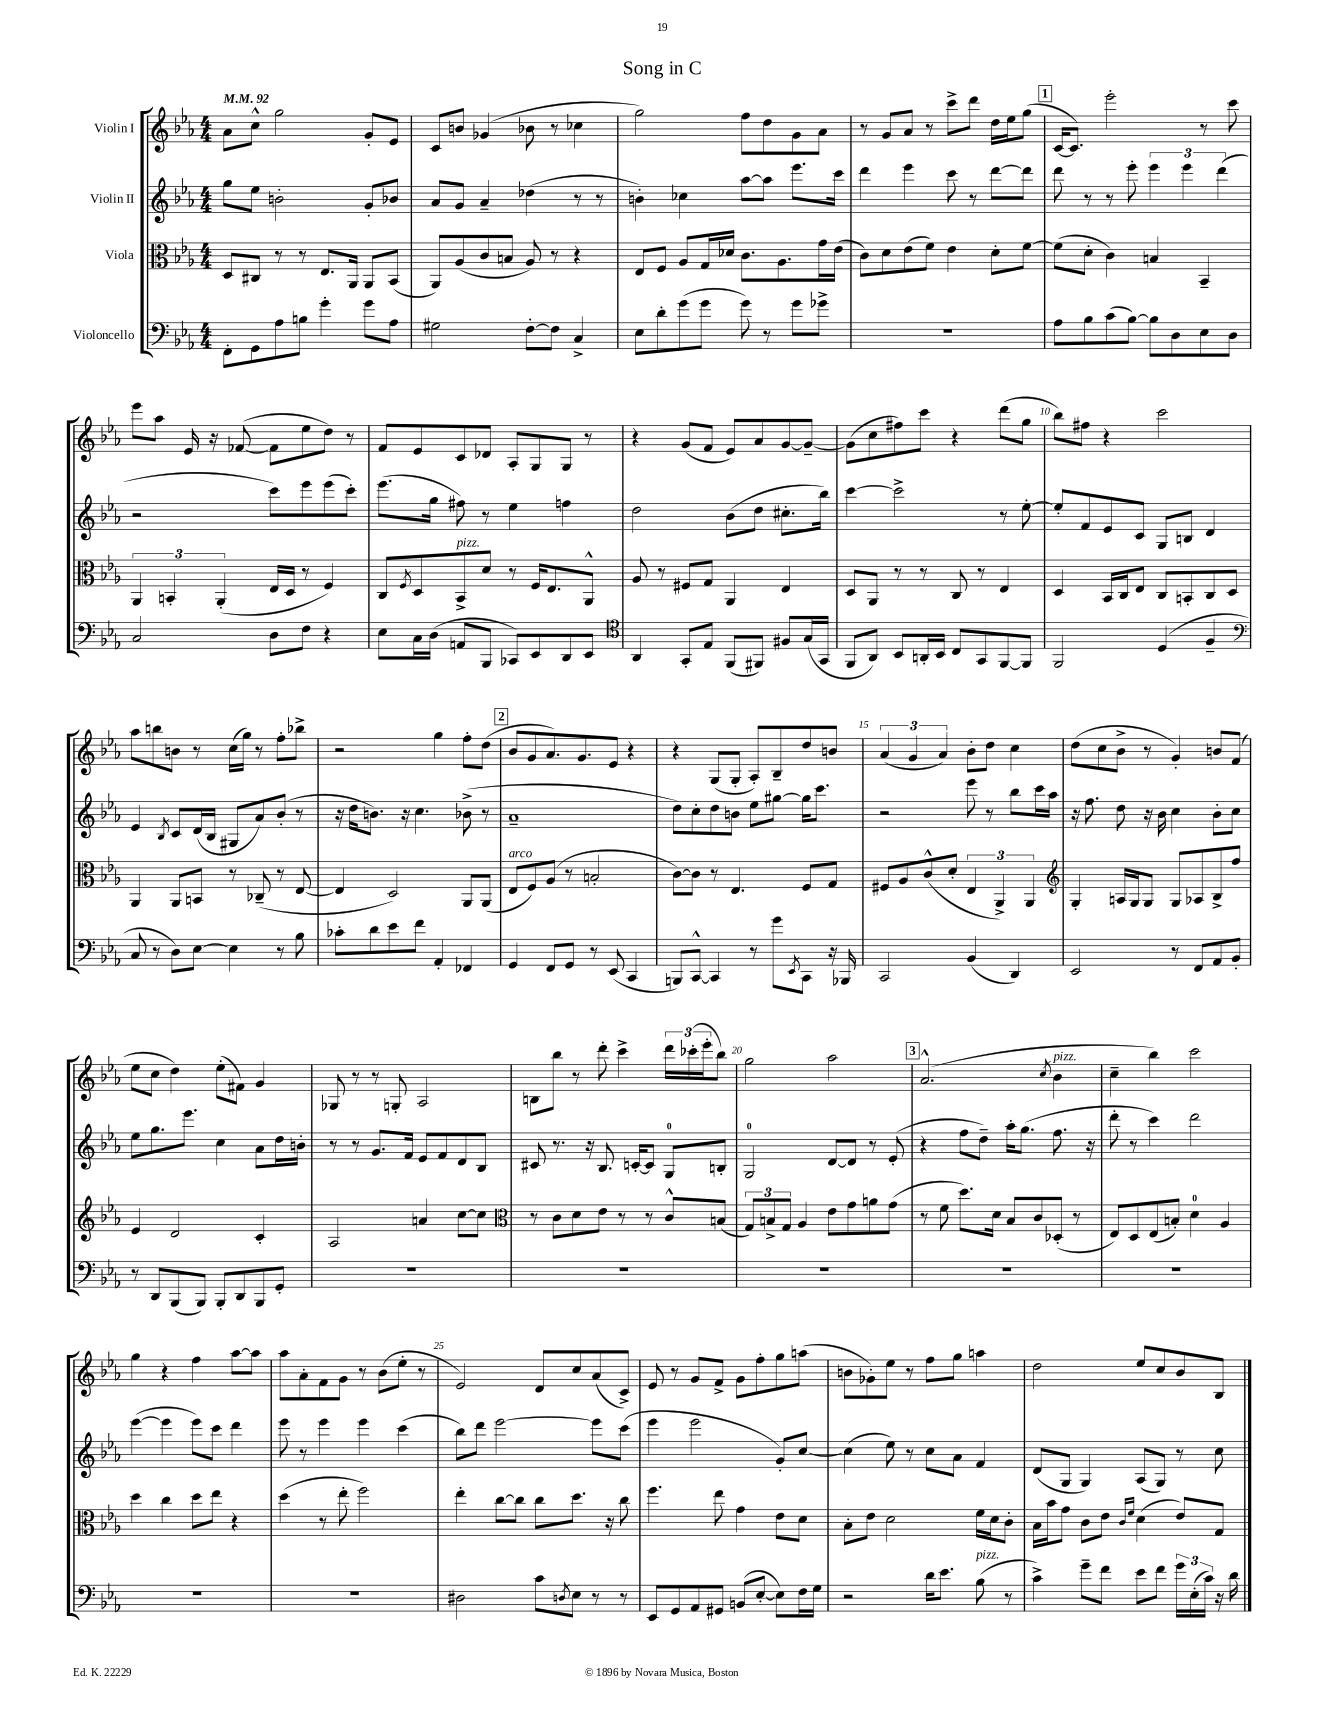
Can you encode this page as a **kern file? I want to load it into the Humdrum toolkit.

**kern	**kern	**kern	**kern
*part4	*part3	*part2	*part1
*staff4	*staff3	*staff2	*staff1
*I"Violoncello	*I"Viola	*I"Violin II	*I"Violin I
*clefF4	*clefC3	*clefG2	*clefG2
*k[b-e-a-]	*k[b-e-a-]	*k[b-e-a-]	*k[b-e-a-]
*M4/4	*M4/4	*M4/4	*M4/4
*MM92	*MM92	*MM92	*MM92
=1	=1	=1	=1
8FF'\L	8D/L	8gg\L	8a-\L
8GG\	8C#X/J	8ee-\J	8cc^^\J
8A-\	8r	2bn'\	2gg\
8Bn\J	8r	.	.
4g'\	8.E-/L	.	.
.	16AA-/Jk	.	.
8g\L	8AA-/L	8g'/L	8g'/L
8A-\J	(8BB-/J	8b-X/J	8e-/J
=2	=2	=2	=2
2G#X\	8AA-/L)	8a-/L	8c/L
.	(8A-/	8g/J	8bn/J
.	8c/	4a-~/	(4g-X/
.	8Bn/J	.	.
[8F'\L	8A-/)	(4dd-X\	8b-X\
8F\J]	8r	.	8r
4C^/	4r	8r	4cc-X\
.	.	8r	.
=3	=3	=3	=3
8E-\L	8E-/L	4bn'\)	2gg\)
8d'\	8F/J	.	.
(8g\	8A-/L	4cc-X\	.
8g\J	16G/L	.	.
.	16d-X/JJ	.	.
8g\)	8.c\L	[8aa-\L	8ff\L
8r	.	8aa-\J]	8dd\
.	8.A-\	.	.
8g\L	.	8.eee-\L	8g\
8g-X^\J	16g\L	.	8a-\J
.	(16e-\JJ	16ccc\Jk	.
=4	=4	=4	=4
1r	8c\L)	4ddd\	8r
.	8d\	.	8g/L
.	(8e-\	4eee-\	8a-/J
.	8f\J)	.	8r
.	4e-\	8ccc\	8ccc^\L
.	.	8r	8ddd\J
.	8d'\L	[8ddd\L	16dd\LL
.	.	.	16ee-\J
.	[8f\J	8ddd\J]	(8gg\J
!!LO:REH:place=s1:t=1
=5	=5	=5	=5
8A-\L	(8f\L]	8ddd\	[16c/KL
.	.	.	8.c/J])
8B-\	8d'\J	8r	.
(8c\	4c\)	8r	2eee-'\
[8B-\J)	.	8eee-'\	.
8B-\L]	4Bn/	6eee-\	.
8D\	.	.	.
.	.	6eee-\	.
8E-\	4BB-~/	.	8r
.	.	(6ddd\	.
8D\J	.	.	8ccc\
!!LO:LB:g=z
=6	=6	=6	=6
2C/	6AA-/	2r	8eee-\L
.	.	.	8aa-\J
.	6BBn'/	.	.
.	.	.	16e-/
.	.	.	16r
.	(6AA-'/	.	.
.	.	.	([8f-X/
8D\L	16E-/LL	8ccc\L)	8f-\L]
.	16D/JJ	.	.
8F\J	8r	8eee-\	8ee-\
4r	4F/)	(8eee-\	8dd\J)
.	.	8ccc'\J)	8r
=7	=7	=7	=7
8E-\L	8C/L	(8.eee-\L	8f/L
.	8qF/	.	.
16C\L	8D/	.	8e-/
(16D\JJ	.	16gg\Jk	.
!	!LO:TX:a:i:t=pizz.	!	!
8AAn/L	8BB-^/	8ff#X\)	8c/
8BBB-/J	8d/J	8r	8d-X/J
8CC-X/L)	8r	4ee-\	8A-'/L
8EE-/	16F/KL	.	8G/
.	8.E-/	.	.
8DD/	.	4ffn\	8G/J
8EE-/J	8AA-^^/J	.	8r
=8	=8	=8	=8
*clefC4	*	*	*
4AA-/	8A-/	2dd\	4r
.	8r	.	.
8GG'/L	8F#X/L	.	(8g/L
8E-/J	8G/J	.	8f/J
(8FF/L	4AA-/	(8b-\L	8e-/L)
8FF#X/J)	.	8dd\J	8a-/
8F#X/L	4E-/	8.cc#X'\L	[8g/
(16G/L	.	.	8g~/J_
16GG/JJ	.	16bb-\Jk)	.
=9	=9	=9	=9
8FF/L	8D/L	[4ccc\	(8g\L]
8AA-/J)	8AA-/J	.	8cc\
8BB-/L	8r	2ccc^\]	8ff#X\)
16AAn'/L	8r	.	8ccc\J
16BB-/JJ	.	.	.
8C/L	8C/	.	4r
8GG/	8r	.	.
[8FF/	4E-/	8r	(8ddd\L
8FF/J]	.	[8ee-'\	8gg\J
=10	=10	=10	=10
2FF/	4D/	8ee-'/L]	8bb-\L)
.	.	8f/	8ff#X\J
.	16BB-/LL	8e-/	4r
.	16C/J	.	.
.	8E-/J	8c/J	.
(4D/	8C/L	8G/L	2ccc\
.	8BBn'/	8Bn/J	.
4F~/	8C/	4d/	.
.	8D/J	.	.
!!LO:LB:g=z
=11	=11	=11	=11
*clefF4	*	*	*
8C/	4AA-/	4e-/	8aa-\L
8r	.	.	8bbn\
.	.	8qB-/	.
8D\L)	8AA-/L	8c/L	8bn\J
[8E-\J	8BBn/J	(16d/L	8r
.	.	16B-/JJ	.
4E-\]	8r	8G#X/L	(16cc\LL
.	.	.	16gg\JJ)
.	(8C-X~/	8a-/)	8r
8r	8r	(8b-'/J	8ff'\L
8B-\	[8E-/	8r	8bb-X^\J
=12	=12	=12	=12
8c-X'\L	4E-/]	16r	2r
.	.	16dd\KL	.
8d\	.	8.bn\J)	.
8e-\	2D/)	.	.
.	.	16r	.
8f\J	.	4.cc\	.
4AA-'/	.	.	4gg\
4FF-X/	8AA-/L	(8b-X^\	8ff'\L
.	(8AA-/J	8r	(8dd\J
!!LO:REH:place=s1:t=2
=13	=13	=13	=13
!	!LO:TX:a:i:t=arco	!	!
4GG/	8E-/L	1a-~	8b-/L
.	8F/)	.	8g/
8FF/L	(8A-/J	.	8.a-/)
8GG/J	8r	.	.
.	.	.	8.g/
8r	2Bn'/	.	.
(8EE-/	.	.	8e-/J
4CC/	.	.	4r
=14	=14	=14	=14
8BBBn/L)	[8c\L)	8dd\L)	4r
[8CC^^/J	8c\J]	8cc'\	.
4CC/]	8r	8dd\	(8G/L
.	4.E-/	8bn\J	8G'/J
8r	.	8ee-\L	8A-'/L)
8g\L	.	[8gg#X\J	8B-~/
8qEE-/	.	.	.
8CC\J	8F/L	16gg#\KL]	8dd/
.	.	8.ccc\J	.
16r	8G/J	.	8bn/J
16BBB-X/	.	.	.
=15	=15	=15	=15
2CC/	8F#X/L	2r	(6a-/
.	8A-/	.	.
.	.	.	6g/
.	(8c^^/	.	.
.	.	.	6a-/)
.	8d'/J	.	.
(4BB-/	6E-/	8eee-\	8b-'\L
.	.	8r	8dd\J
.	6AA-^/)	.	.
4DD/)	.	8bb-\L	4cc\
.	6AA-/	.	.
.	.	16ccc\L	.
.	.	16aa-\JJ	.
=16	=16	=16	=16
*	*clefG2	*	*
2EE-/	4G'/	16r	(8dd\L
.	.	8.ff\	.
.	.	.	8cc\
.	16An/LL	8dd\	8b-^\J
.	16G/J	.	.
.	8G/J	16r	8r
.	.	16b-\	.
8r	8G/L	4cc\	4g'/)
8FF/L	8A-X/	.	.
8AA-/	8B-^/	8b-'\L	8bn/L
8BB-'/J	8ff/J	8cc\J	(8f/J
!!LO:LB:g=z
=17	=17	=17	=17
8r	4e-/	8ee-\L	8ee-\L
8DD/L	.	8.gg\	8cc\J
(8BBB-/	2d/	.	4dd\)
.	.	8.eee-\J	.
8BBB-/J)	.	.	.
8BBB-'/L	.	4cc\	(8ee-'\L
8DD/	.	.	8f#X\J)
8BBB-/	4c'/	8a-\L	4g/
8GG'/J	.	16dd\L	.
.	.	16bn'\JJ	.
=18	=18	=18	=18
1r	2A-/	8r	8G-X/
.	.	8r	8r
.	.	8.g/L	8r
.	.	.	8Gn'/
.	.	16f/Jk	.
.	4an/	8e-/L	2A-/
.	.	8f/	.
.	[8cc\L	8d/	.
.	8cc\J]	8B-/J	.
=19	=19	=19	=19
*	*clefC3	*	*
1r	8r	8c#X/	8Bn\L
.	8c\L	8.r	8bb-\J
.	8d\	.	8r
.	.	16r	.
.	8e-\J	8.B-/	8ddd'\
.	8r	.	4ccc^\
.	.	[16cn'/KL	.
.	8r	8c/J]	.
.	8c^^/L	8G/L	24ddd\LL
.	.	.	(24ccc-X'\
.	.	.	24eee-'\J
.	(8Bn/J	8Bn'/J	8bb-\J)
=20	=20	=20	=20
1r	12G/L)	2G/	2gg\
.	12Bn^/	.	.
.	12G/J	.	.
.	4A-/	.	.
.	8e-\L	[8d/L	2aa-\
.	8g\	8d/J]	.
.	8an\	8r	.
.	(8g\J	(8e-'/	.
!!LO:REH:place=s1:t=3
=21	=21	=21	=21
1r	8r	4r	(2.a-^^/
.	8f\	.	.
.	8.dd\L)	8ff\L	.
.	.	8dd~\J)	.
.	16d\Jk	.	.
.	8B-/L	16aa-'\KL	.
.	.	(8.gg\J	.
.	8c/	.	.
.	.	.	8qcc/
!	!	!	!LO:TX:a:i:t=pizz.
.	(8D-X'/J	8.ff\	4b-\
.	8r	.	.
.	.	16r	.
=22	=22	=22	=22
1r	8E-/L)	8ddd'\	4cc~\
.	8D/	8r	.
.	(8E-/	4ccc\)	4bb-\)
.	8Bn'/J)	.	.
.	4d\	2ddd\	2ccc\
.	4A-/	.	.
!!LO:LB:g=z
=23	=23	=23	=23
1r	4dd\	([4eee-\	4gg\
.	4cc\	4eee-\]	4r
.	8dd\L	8eee-\L)	4ff\
.	8ee-\J	8ccc\J	.
.	4r	4ddd\	[8aa-\L
.	.	.	8aa-\J]
=24	=24	=24	=24
1r	(4dd\	8eee-\	8aa-\L
.	.	8r	8a-'\
.	8r	4eee-\	8f\
.	8ee-'\	.	8g\J
.	2ff\)	4eee-\	8r
.	.	.	(8b-\L
.	.	(4ccc\	8ee-'\J
.	.	.	8r
=25	=25	=25	=25
2D#X\	4ee-'\	8bb-\L)	2e-/)
.	.	8ddd\J	.
.	[8cc\L	[2eee-\	.
.	8cc\J]	.	.
8c\L	8cc\L	.	8d/L
8qDn/	.	.	.
8E-\J	8.dd\J	.	8cc/
8r	.	8eee-\L]	(8a-/
.	16r	.	.
8r	8cc\	(8ccc\J	8c^/J)
=26	=26	=26	=26
8EE-/L	4.ff\	4eee-\	8e-/
8GG/	.	.	8r
8AA-/	.	2eee-\	8g/L
8GG#X/J	8ee-\	.	8f^/J
(8BBn/L	4g\	.	8g\L
[8E-'/J	.	.	8ff'\
8E-\L])	8e-\L	8g'/L)	8gg\
16F\L	8d\J	[8cc/J	(8aan\J
16G\JJ	.	.	.
=27	=27	=27	=27
2r	8B-'\L	(4cc\]	8bn\L
.	8e-\J	.	8g-X'\)
.	2d\	8ee-\)	8ee-\J
.	.	8r	8r
16d\KL	.	8cc\L	8ff\L
8.e-\J	.	.	.
.	.	8a-\J	8gg\J
!LO:TX:a:i:t=pizz.	!	!	!
(8B-\	16f\LL	4f/	4aan\
.	16d\J	.	.
8r	8c'\J	.	.
=28	=28	=28	=28
4c^\)	16B-\LL	(8d/L	2dd\
.	16b-\J	.	.
.	8g\J	8G/J	.
8g~\L	8c\L	4G/)	.
8f\J	8e-\J	.	.
.	16qqc/LL	.	.
.	16qqf/JJ	.	.
8e-\L	(4d\	(8A-/L	8ee-/L
8f\J	.	8G/J)	8cc/
24g\LL	8e-/L)	8r	8b-/
(24E-'\	.	.	.
24c\JJ)	.	.	.
16r	8G/J	8cc\	8B-/J
16d\	.	.	.
==	==	==	==
*-	*-	*-	*-
